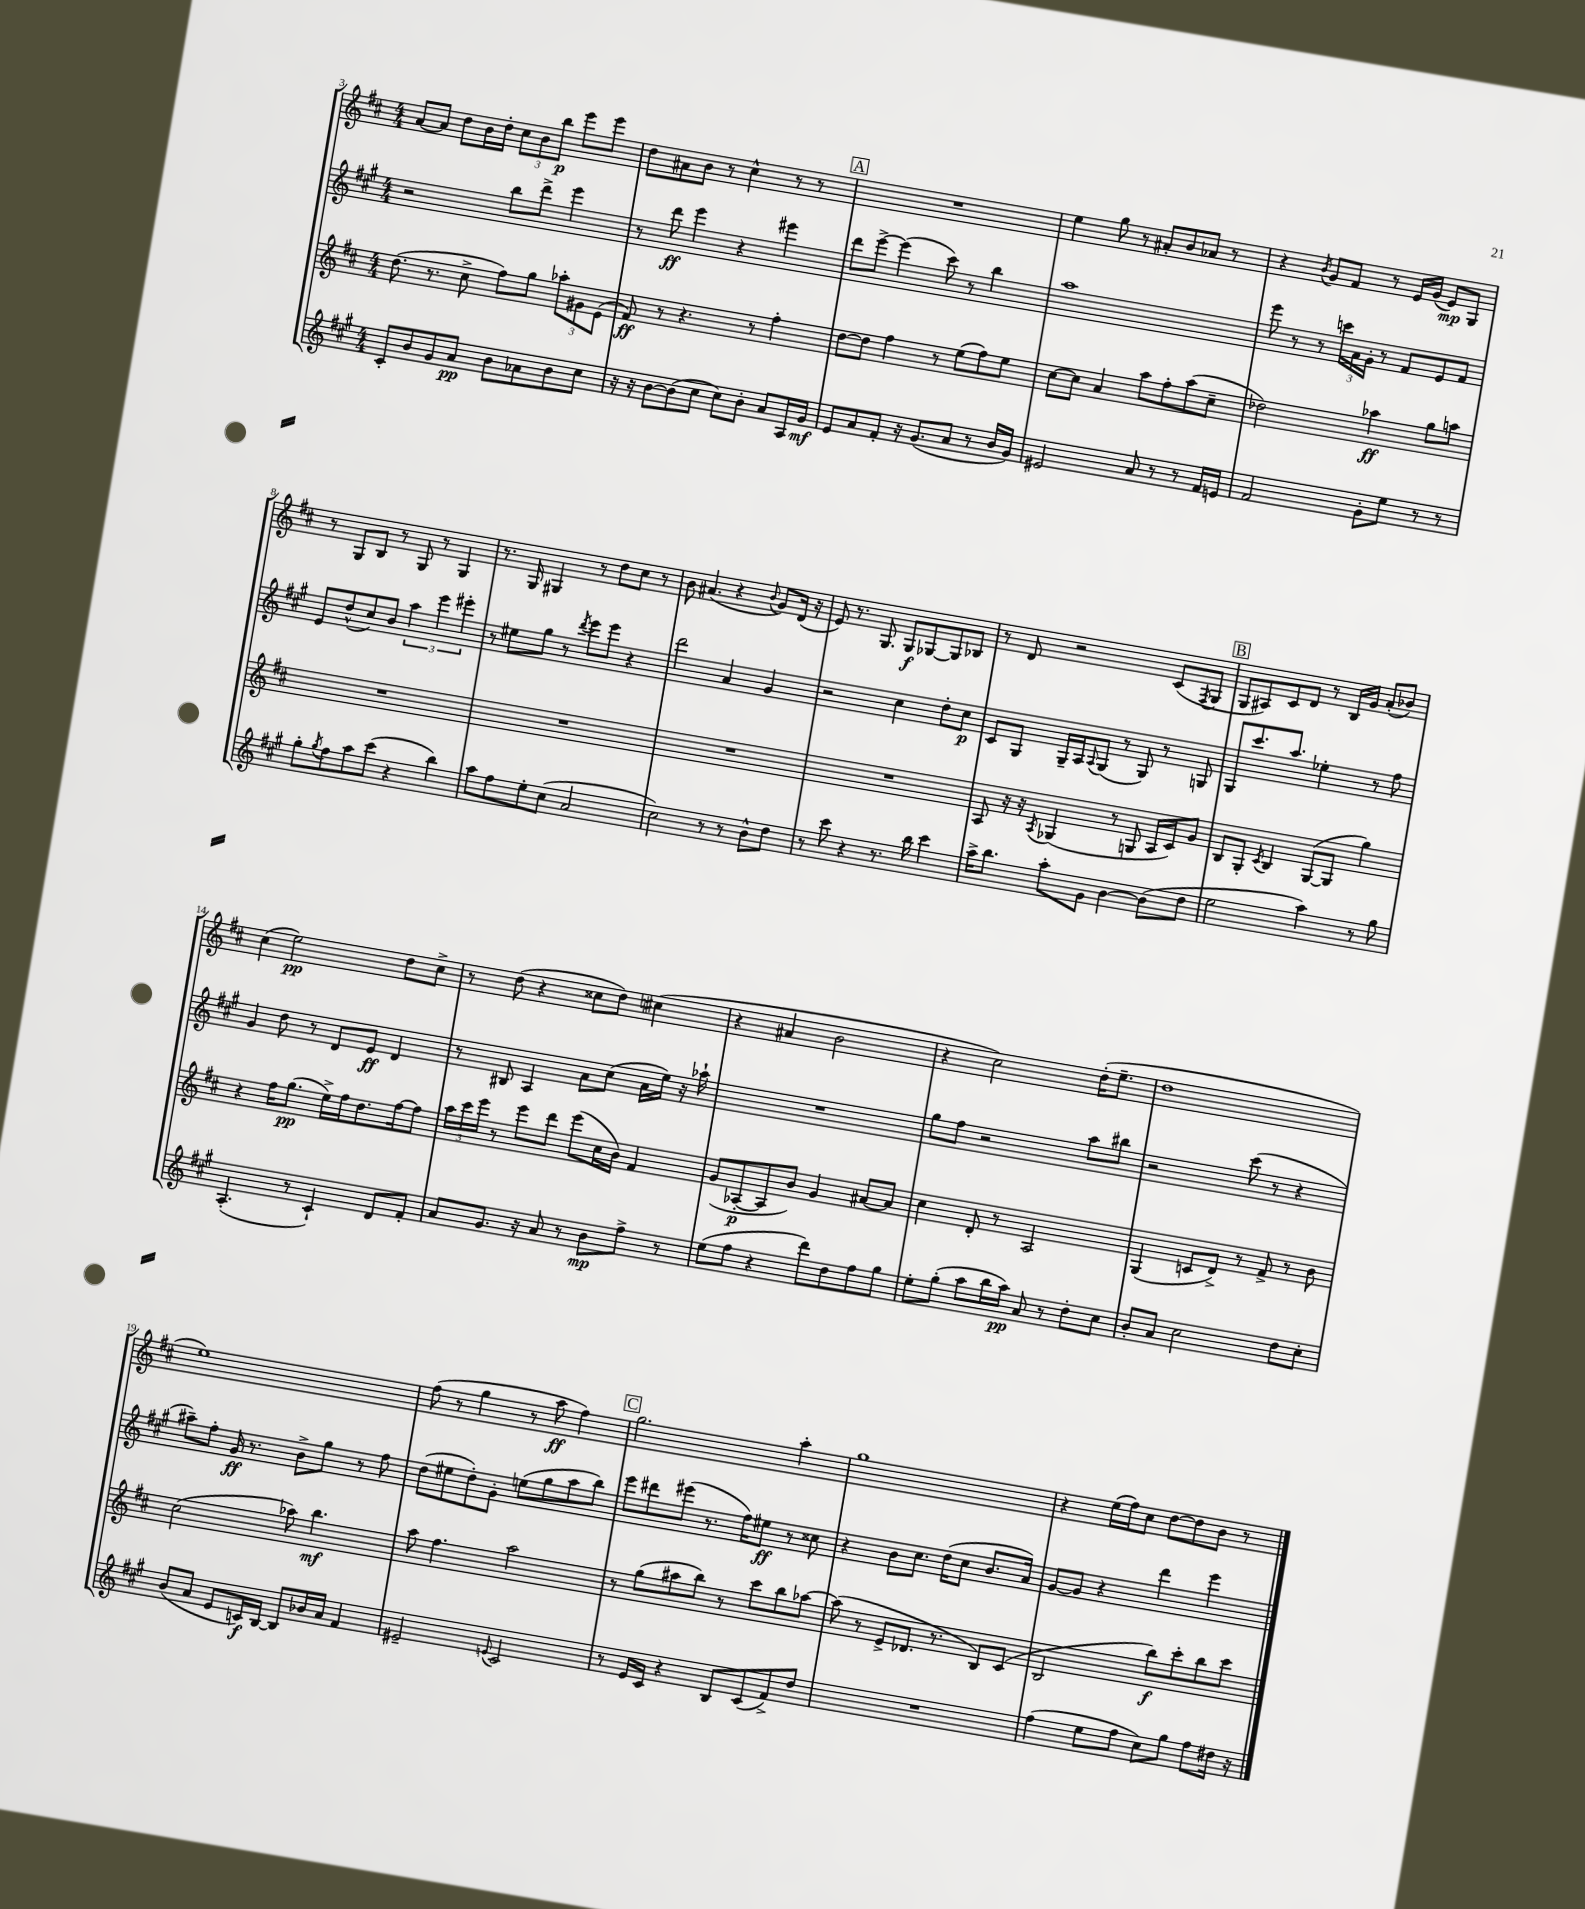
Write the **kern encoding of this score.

**kern	**dynam	**kern	**dynam	**kern	**dynam	**kern	**dynam
*part4	*part4	*part3	*part3	*part2	*part2	*part1	*part1
*staff4	*staff4	*staff3	*staff3	*staff2	*staff2	*staff1	*staff1
*clefG2	*	*clefG2	*	*clefG2	*	*clefG2	*
*k[f#c#g#]	*	*k[f#c#]	*	*k[f#c#g#]	*	*k[f#c#]	*
*M4/4	*	*M4/4	*	*M4/4	*	*M4/4	*
=3	=3	=3	=3	=3	=3	=3	=3
8c#'/L	.	(8.dd\	.	2r	.	[8a/L	.
8b/	.	.	.	.	.	8a/J]	.
.	.	8.r	.	.	.	.	.
8g#/	.	.	.	.	.	8dd\L	.
8a/J	pp	8cc#^\	.	.	.	16b\L	.
.	.	.	.	.	.	16dd'\JJ	.
8b\L	.	8ff#\L)	.	8bb\L	.	12cc#\L	.
.	.	.	.	.	.	12b\	.
8a-X\	.	8gg\J	.	8ddd^\J	.	.	.
.	.	.	.	.	.	12bb\J	p
8b\	.	12aa-X'\L	.	4eee\	.	8eee\L	.
.	.	12g#X\	.	.	.	.	.
8cc#\J	.	.	.	.	.	8eee\J	.
.	.	(12e\J	.	.	.	.	.
=4	=4	=4	=4	=4	=4	=4	=4
16r	.	8f#/)	ff	8r	.	8dd\L	.
16r	.	.	.	.	.	.	.
[8b\L	.	8r	.	8ddd\	ff	8a#X\	.
(8b\]	.	4.r	.	4eee\	.	8b\J	.
8cc#\J	.	.	.	.	.	8r	.
8cc#\L)	.	.	.	4r	.	4cc#^^\	.
8b'\J	.	8r	.	.	.	.	.
8a/L	.	4ff#'\	.	4eee#X\	.	8r	.
16A/L	.	.	.	.	.	8r	.
16g#/JJ	mf	.	.	.	.	.	.
!!LO:REH:place=s1:t=A
=5	=5	=5	=5	=5	=5	=5	=5
8e/L	.	[8dd\L	.	8ddd\L	.	1r	.
8a/	.	8dd\J]	.	[8eee^\J	.	.	.
8f#'/J	.	4ff#\	.	(4eee\]	.	.	.
16r	.	.	.	.	.	.	.
(8.g#/L	.	.	.	.	.	.	.
.	.	8r	.	8ccc#\)	.	.	.
8a/J	.	(8ee\L	.	8r	.	.	.
8r	.	8ff#\)	.	4bb\	.	.	.
16b/LL	.	8ee\J	.	.	.	.	.
16g#/JJ)	.	.	.	.	.	.	.
=6	=6	=6	=6	=6	=6	=6	=6
2e#X/	.	[8cc#\L	.	1aa	.	4ee\	.
.	.	8cc#\J]	.	.	.	.	.
.	.	4a/	.	.	.	8gg\	.
.	.	.	.	.	.	8r	.
8a/	.	8aa\L	.	.	.	8a#X'/L	.
8r	.	8ff#'\	.	.	.	8b/	.
8r	.	(8aa\	.	.	.	8a-X/J	.
16f#/LL	.	8cc#~\J	.	.	.	8r	.
16en/JJ	.	.	.	.	.	.	.
=7	=7	=7	=7	=7	=7	=7	=7
2f#/	.	2dd-X\)	.	8eee\	.	4r	.
.	.	.	.	8r	.	.	.
.	.	.	.	.	.	8qb/	.
.	.	.	.	8r	.	8g/L	.
.	.	.	.	24cccn\LL	.	8f#/J	.
.	.	.	.	24a\	.	.	.
.	.	.	.	24g#'\JJ	.	.	.
8g#'\L	.	4aa-X\	ff	8r	.	8r	.
8ee\J	.	.	.	8f#/L	.	16e/LL	.
.	.	.	.	.	.	(16g/JJ	.
8r	.	8gg\L	.	8e/	.	8e/L)	mp
8r	.	8aan\J	.	8f#/J	.	8G/J	.
!!LO:LB:g=z
=8	=8	=8	=8	=8	=8	=8	=8
8gg#'\L	.	1r	.	8e/L	.	8r	.
8qgg#/	.	.	.	.	.	.	.
8ff#\	.	.	.	(8dd^^/	.	8G/L	.
8aa\	.	.	.	8cc#/)	.	8B/J	.
(8ccc#\J	.	.	.	8b/J	.	8r	.
4r	.	.	.	6aa\	.	8G/	.
.	.	.	.	.	.	8r	.
.	.	.	.	6eee\	.	.	.
4bb\)	.	.	.	.	.	4G/	.
.	.	.	.	6eee#X'\	.	.	.
=9	=9	=9	=9	=9	=9	=9	=9
8aa\L	.	1r	.	8r	.	8.r	.
8ff#\	.	.	.	8ee#X\L	.	.	.
.	.	.	.	.	.	16G/	.
8ee'\	.	.	.	8gg#\J	.	4G#X/	.
(8cc#\J	.	.	.	8r	.	.	.
.	.	.	.	8qddd/	.	.	.
2a/	.	.	.	8eee\L	.	8r	.
.	.	.	.	8eee\J	.	8dd\L	.
.	.	.	.	4r	.	8cc#\J	.
.	.	.	.	.	.	8r	.
=10	=10	=10	=10	=10	=10	=10	=10
2cc#\)	.	1r	.	2ddd\	.	8b\	.
.	.	.	.	.	.	(4.a#X/	.
8r	.	.	.	4a/	.	4r	.
8r	.	.	.	.	.	.	.
.	.	.	.	.	.	8qqb/	.
8b^^\L	.	.	.	4g#/	.	8g/L)	.
8dd\J	.	.	.	.	.	(16d/Jk	.
.	.	.	.	.	.	16r	.
=11	=11	=11	=11	=11	=11	=11	=11
8r	.	1r	.	2r	.	8e/)	.
8ccc#\	.	.	.	.	.	8.r	.
4r	.	.	.	.	.	.	.
.	.	.	.	.	.	8.G/	.
8.r	.	.	.	4cc#\	.	8G/L	f
.	.	.	.	.	.	[8G-X/	.
16bb\	.	.	.	.	.	.	.
4ccc#\	.	.	.	8dd'\L	.	8G-/]	.
.	.	.	.	8cc#\J	p	8B-X/J	.
=12	=12	=12	=12	=12	=12	=12	=12
16aa^\KL	.	8A/	.	8c#/L	.	8r	.
8.bb\J	.	.	.	.	.	.	.
.	.	16r	.	8G#/J	.	8d/	.
.	.	16r	.	.	.	.	.
.	.	8qA/	.	.	.	.	.
8aa'\L	.	(4G-X/	.	16G#~/LL	.	2r	.
.	.	.	.	16A/J	.	.	.
.	.	.	.	8qqA/	.	.	.
8g#\J	.	.	.	(8G#/J	.	.	.
[4b\	.	8r	.	8r	.	.	.
.	.	8Gn/	.	8G#/)	.	.	.
(8b\L]	.	16A/LL	.	8r	.	(8c#/L	.
.	.	16c#/J)	.	.	.	.	.
.	.	.	.	.	.	8qF#/	.
8dd\J	.	8g/J	.	8Gn/	.	8G/J	.
!!LO:REH:place=s1:t=B
=13	=13	=13	=13	=13	=13	=13	=13
2ee\	.	8B/L	.	8G#/L	.	8G/L	.
.	.	8G'/J	.	8.ccc#/	.	8A#X/)	.
.	.	8qc#/	.	.	.	.	.
.	.	4B/	.	.	.	8c#/	.
.	.	.	.	8.aa/J	.	.	.
.	.	.	.	.	.	8d/J	.
4aa\)	.	([8G/L	.	4ee-X'\	.	8r	.
.	.	8G/J]	.	.	.	16B/LL	.
.	.	.	.	.	.	16g/JJ	.
8r	.	4gg\)	.	8r	.	(8a'/L	.
8gg#\	.	.	.	8ff#\	.	8b-X/J)	.
!!LO:LB:g=z
=14	=14	=14	=14	=14	=14	=14	=14
(4.A'/	.	4r	.	4g#/	.	(4cc#\	.
.	.	16ff#\KL	.	8dd\	.	2ee\)	pp
.	.	(8.gg\J	pp	.	.	.	.
8r	.	.	.	8r	.	.	.
4c#`/)	.	16ee^\LL)	.	8d/L	.	.	.
.	.	16ff#\J	.	.	.	.	.
.	.	8.dd\	.	8e/J	ff	.	.
8d/L	.	.	.	4d/	.	8dd\L	.
.	.	[16ff#\k	.	.	.	.	.
8f#'/J	.	8ff#\J]	.	.	.	8cc#^\J	.
=15	=15	=15	=15	=15	=15	=15	=15
8a/L	.	24aa\LL	.	8r	.	8r	.
.	.	24ccc#\	.	.	.	.	.
.	.	24eee\JJ	.	.	.	.	.
8.g#/J	.	8r	.	8B#X/	.	(8dd\	.
.	.	8eee\L	.	4A/	.	4r	.
16r	.	.	.	.	.	.	.
8a/	.	8ddd\J	.	.	.	.	.
8r	.	(8eee\L	.	8a\L	.	8cc##X\L	.
8b\L	mp	16cc#\L	.	(8cc#\J	.	8dd\J)	.
.	.	16b\JJ)	.	.	.	.	.
8ff#^\J	.	4f#/	.	16a\LL	.	(4cc#X\	.
.	.	.	.	16ee\JJ)	.	.	.
8r	.	.	.	16r	.	.	.
.	.	.	.	16aa-X`\	.	.	.
=16	=16	=16	=16	=16	=16	=16	=16
(8ee\L	.	(8g/L	.	1r	.	4r	.
8ff#\J	.	[8A-X'/	p	.	.	.	.
4r	.	8A-/]	.	.	.	4a#X/	.
.	.	8b/J)	.	.	.	.	.
8ddd\L)	.	4g/	.	.	.	2b\	.
8dd\	.	.	.	.	.	.	.
8ff#\	.	[8a#X/L	.	.	.	.	.
8gg#\J	.	8a#/J]	.	.	.	.	.
=17	=17	=17	=17	=17	=17	=17	=17
8ee'\L	.	4cc#\	.	8gg#\L	.	4r	.
(8gg#'\J	.	.	.	8ff#\J	.	.	.
8aa\L	.	8d'/	.	2r	.	2cc#\)	.
16bb\L	.	8r	.	.	.	.	.
16aa\JJ)	pp	.	.	.	.	.	.
8a/	.	2A/	.	.	.	.	.
8r	.	.	.	.	.	.	.
8dd'\L	.	.	.	8aa\L	.	(16dd'\KL	.
.	.	.	.	.	.	8.ee~\J	.
8cc#\J	.	.	.	8bb#X\J	.	.	.
=18	=18	=18	=18	=18	=18	=18	=18
8b'/L	.	(4G/	.	2r	.	1dd	.
8a/J	.	.	.	.	.	.	.
2cc#\	.	8cn/L	.	.	.	.	.
.	.	8d^/J)	.	.	.	.	.
.	.	8r	.	(8ccc#\	.	.	.
.	.	8f#^/	.	8r	.	.	.
8dd\L	.	8r	.	4r	.	.	.
8cc#'\J	.	8b\	.	.	.	.	.
!!LO:LB:g=z
=19	=19	=19	=19	=19	=19	=19	=19
(8b/L	.	(2cc#\	.	8aa#X~\L)	.	1ee)	.
8a/J	.	.	.	8ff#'\J	.	.	.
8e/L	.	.	.	16g#/	ff	.	.
.	.	.	.	8.r	.	.	.
16cn/L)	f	.	.	.	.	.	.
[16B/JJ	.	.	.	.	.	.	.
8B/L]	.	8aa-X\)	.	8b^\L	.	.	.
16b-X/L	.	4.bb\	mf	8gg#\J	.	.	.
16a/JJ	.	.	.	.	.	.	.
4f#/	.	.	.	8r	.	.	.
.	.	.	.	8ff#\	.	.	.
=20	=20	=20	=20	=20	=20	=20	=20
2e#X~/	.	8aa\	.	(8dd\L	.	(8ff#\	.
.	.	4.ff#\	.	8ee#X\	.	8r	.
.	.	.	.	8dd'\)	.	4gg\	.
.	.	.	.	8g#'\J	.	.	.
8qqen/	.	.	.	.	.	.	.
2c#/	.	2aa\	.	(8een\L	.	8r	.
.	.	.	.	8gg#\	.	8aa\	ff
.	.	.	.	8aa\	.	4ff#\)	.
.	.	.	.	8bb\J)	.	.	.
!!LO:REH:place=s1:t=C
=21	=21	=21	=21	=21	=21	=21	=21
8r	.	8r	.	8eee\L	.	2.gg\	.
16e/LL	.	(8gg\L	.	8ddd#X\	.	.	.
16c#/JJ	.	.	.	.	.	.	.
4r	.	8aa#X\	.	(8eee#X\J	.	.	.
.	.	8bb\J)	.	8.r	.	.	.
8B/L	.	8r	.	.	.	.	.
.	.	.	.	16ff#\KL)	.	.	.
(8c#/	.	8ccc#\L	.	8ee#X\J	ff	.	.
8f#^/)	.	8bb\	.	8r	.	4aa'\	.
8dd/J	.	[8aa-X\J	.	8cc##X\	.	.	.
=22	=22	=22	=22	=22	=22	=22	=22
1r	.	(8aa-\]	.	4r	.	1gg	.
.	.	8r	.	.	.	.	.
.	.	8e^/L	.	8b\L	.	.	.
.	.	8.d-X/J	.	8.cc#\J	.	.	.
.	.	8.r	.	(16dd\KL	.	.	.
.	.	.	.	8cc#\J	.	.	.
.	.	8B/L)	.	8.b/L	.	.	.
.	.	(8c#/J	.	.	.	.	.
.	.	.	.	16a/Jk)	.	.	.
=23	=23	=23	=23	=23	=23	=23	=23
(4ff#\	.	2B/	.	[8g#/L	.	4r	.
.	.	.	.	8g#/J]	.	.	.
8ee\L	.	.	.	4r	.	(16ee\LL	.
.	.	.	.	.	.	16ff#\J)	.
8ff#\J	.	.	.	.	.	8cc#\J	.
8cc#\L)	.	8bb\L)	f	4ddd\	.	[8dd\L	.
8gg#\J	.	8ccc#'\	.	.	.	8dd\]	.
8ff#\L	.	8bb\	.	4eee\	.	8b\J	.
16dd#X\Jk	.	8ccc#\J	.	.	.	8r	.
16r	.	.	.	.	.	.	.
==	==	==	==	==	==	==	==
*-	*-	*-	*-	*-	*-	*-	*-
